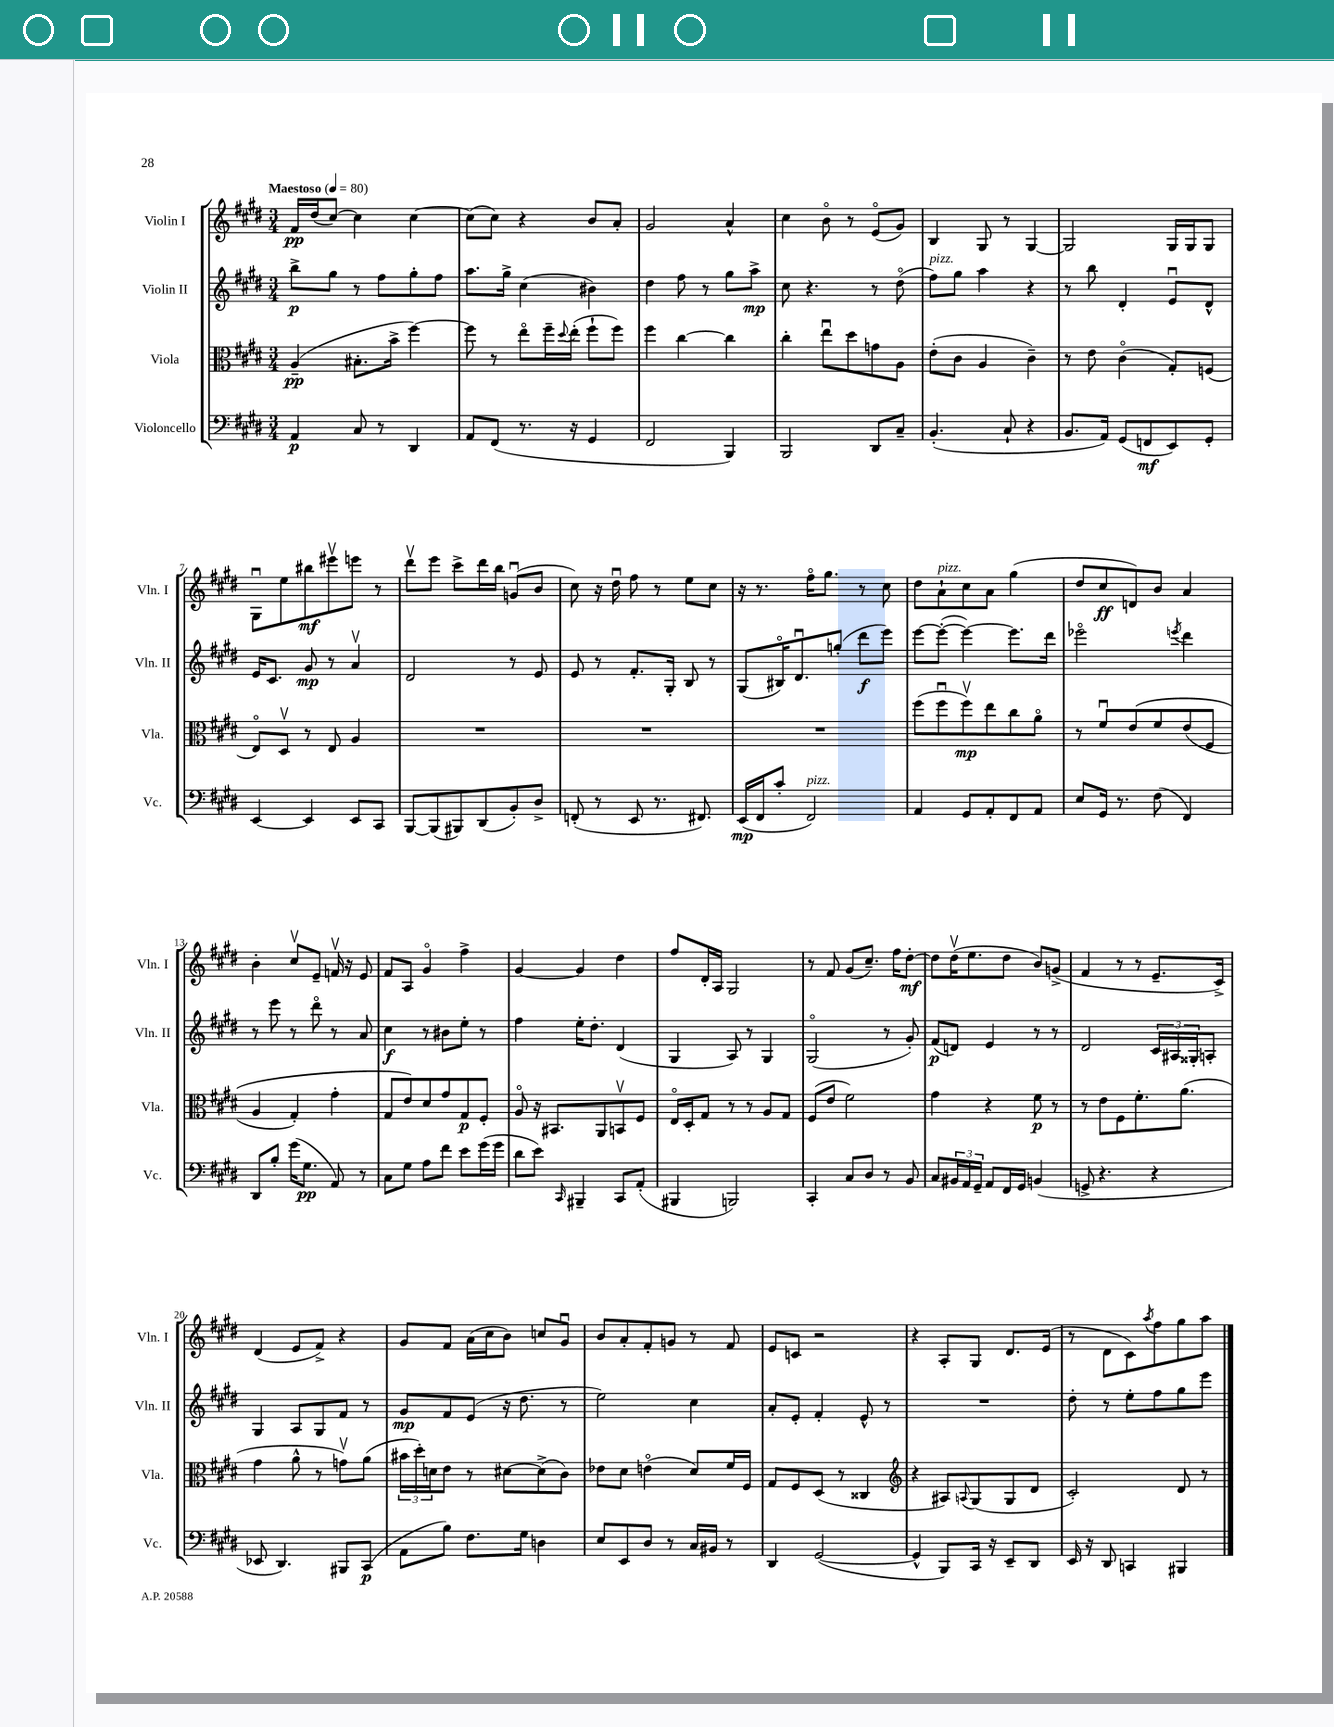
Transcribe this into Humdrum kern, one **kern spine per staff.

**kern	**dynam	**kern	**dynam	**kern	**dynam	**kern	**dynam
*part4	*part4	*part3	*part3	*part2	*part2	*part1	*part1
*staff4	*staff4	*staff3	*staff3	*staff2	*staff2	*staff1	*staff1
*I"Violoncello	*	*I"Viola	*	*I"Violin II	*	*I"Violin I	*
*I'Vc.	*	*I'Vla.	*	*I'Vln. II	*	*I'Vln. I	*
*clefF4	*	*clefC3	*	*clefG2	*	*clefG2	*
*k[f#c#g#d#]	*	*k[f#c#g#d#]	*	*k[f#c#g#d#]	*	*k[f#c#g#d#]	*
*M3/4	*	*M3/4	*	*M3/4	*	*M3/4	*
*MM80	*	*MM80	*	*MM80	*	*MM80	*
=1	=1	=1	=1	=1	=1	=1	=1
!	!	!	!	!	!	!LO:TX:a:B:t=Maestoso	!
4AA/	p	(4A~/	pp	8bb^\L	p	16f#/LL	pp
.	.	.	.	.	.	(16dd#/J	.
.	.	.	.	8gg#\J	.	[8cc#/J)	.
8C#/	.	8.B#X'\L	.	8r	.	4cc#\]	.
8r	.	.	.	8ff#\L	.	.	.
.	.	16b^\Jk	.	.	.	.	.
4DD#/	.	[4ff#\)	.	8gg#'\	.	[4cc#\	.
.	.	.	.	8ff#\J	.	.	.
=2	=2	=2	=2	=2	=2	=2	=2
8AA/L	.	8ff#\]	.	8.aa\L	.	(8cc#\L]	.
(8FF#/J	.	8r	.	.	.	8cc#\J)	.
.	.	.	.	16gg#^\Jk	.	.	.
8.r	.	8ee\L	.	(4cc#\	.	4r	.
.	.	16ff#~\L	.	.	.	.	.
.	.	8qqdd#/	.	.	.	.	.
16r	.	(16ee'\JJ	.	.	.	.	.
4GG#/	.	8ff#`\L	.	4b#X\)	.	8b/L	.
.	.	8ff#\J)	.	.	.	8a'/J	.
=3	=3	=3	=3	=3	=3	=3	=3
2FF#/	.	4ff#\	.	4dd#\	.	2g#/	.
.	.	[4cc#\	.	8ff#\	.	.	.
.	.	.	.	8r	.	.	.
4BBB/)	.	4cc#\]	.	8gg#\L	.	4a^^/	.
.	.	.	.	8aa^\J	mp	.	.
=4	=4	=4	=4	=4	=4	=4	=4
2BBB/	.	4cc#'\	.	8cc#\	.	4cc#\	.
.	.	.	.	4.r	.	.	.
.	.	8eeu\L	.	.	.	8b\	.
.	.	8dd#\	.	.	.	8r	.
8DD#/L	.	8gn\	.	8r	.	(8e/L	.
8C#~/J	.	8A\J	.	(8dd#\	.	8g#/J)	.
=5	=5	=5	=5	=5	=5	=5	=5
!	!	!	!	!LO:TX:a:i:t=pizz.	!	!	!
(4.BB'/	.	(8e'\L	.	8ff#\L)	.	4B/	.
.	.	8c#\J	.	8gg#\J	.	.	.
.	.	4A/	.	4aa\	.	8G#/	.
8C#`/	.	.	.	.	.	8r	.
4r	.	4c#~\)	.	4r	.	[4G#/	.
=6	=6	=6	=6	=6	=6	=6	=6
8.BB/L	.	8r	.	8r	.	2G#/]	.
.	.	8e\	.	8bb\	.	.	.
16AA/Jk)	.	.	.	.	.	.	.
(8GG#/L	.	(4c#\	.	4d#'/	.	.	.
8FFn/	mf	.	.	.	.	.	.
8EE/)	.	8G#'/L)	.	8eu/L	.	16G#/LL	.
.	.	.	.	.	.	16G#/J	.
8GG#'/J	.	(8Fn/J	.	8d#^^/J	.	8G#/J	.
!!LO:LB:g=z
=7	=7	=7	=7	=7	=7	=7	=7
[4EE/	.	8E/L)	.	16e/KL	.	8G#u\L	.
.	.	.	.	8.c#/J	.	.	.
.	.	8D#v/J	.	.	.	8ee\	.
4EE/]	.	8r	.	8g#/	mp	8bb#X\	mf
.	.	8E/	.	8r	.	8eee#Xv\	.
8EE/L	.	4A/	.	4av/	.	8eeen\J	.
8CC#/J	.	.	.	.	.	8r	.
=8	=8	=8	=8	=8	=8	=8	=8
[8BBB/L	.	2.r	.	2d#/	.	8ddd#v\L	.
(8BBB/]	.	.	.	.	.	8eee\J	.
8BBB#X/)	.	.	.	.	.	8ccc#^\L	.
(8DD#/	.	.	.	.	.	16ddd#\L	.
.	.	.	.	.	.	16bb\JJ	.
8BB'/)	.	.	.	8r	.	(8gnu/L	.
8D#^/J	.	.	.	8e/	.	8b/J	.
=9	=9	=9	=9	=9	=9	=9	=9
(8FFn'/	.	2.r	.	8e/	.	8cc#\)	.
8r	.	.	.	8r	.	16r	.
.	.	.	.	.	.	16dd#u\	.
8EE/	.	.	.	8.f#'/L	.	8ff#\	.
8.r	.	.	.	.	.	8r	.
.	.	.	.	16G#'/Jk	.	.	.
.	.	.	.	8B/	.	8ee\L	.
8.FF#X/)	.	.	.	.	.	.	.
.	.	.	.	8r	.	8cc#\J	.
=10	=10	=10	=10	=10	=10	=10	=10
(16EE/LL	mp	2.r	.	(8G#/L	.	16r	.
16FF#/J	.	.	.	.	.	8.r	.
8c#'/J	.	.	.	16B#X/K)	.	.	.
.	.	.	.	8.d#u/	.	.	.
!LO:TX:a:i:t=pizz.	!	!	!	!	!	!	!
2FF#/)	.	.	.	.	.	16ff#\KL	.
.	.	.	.	.	.	8.gg#\J	.
.	.	.	.	(8ggn'/J	.	.	.
.	.	.	.	8ddd#\L	f	8r	.
.	.	.	.	8eee\J)	.	8cc#\	.
=11	=11	=11	=11	=11	=11	=11	=11
4AA/	.	(8ff#\L	.	[8eee\L	.	8dd#\L	.
!	!	!	!	!	!	!LO:TX:a:i:t=pizz.	!
.	.	8ff#u\	.	(8eee'\J_	.	8a`\	.
8GG#/L	.	8ff#v\)	mp	4eee\_)	.	8cc#\	.
8AA'/	.	8ee\	.	.	.	8a\J	.
8FF#/	.	8cc#\	.	8.eee\L]	.	(4gg#\	.
8AA/J	.	8a\J	.	.	.	.	.
.	.	.	.	16ddd#\Jk	.	.	.
=12	=12	=12	=12	=12	=12	=12	=12
8E/L	.	8r	.	2eee-X\	.	8dd#/L	.
16GG#/Jk	.	8f#u/L	.	.	.	8cc#/	ff
8.r	.	.	.	.	.	.	.
.	.	(8e/	.	.	.	8dn/)	.
(8F#\	.	8f#/	.	.	.	8b/J	.
.	.	.	.	8qeeen/	.	.	.
4FF#/)	.	(8e/	.	4ddd#\	.	4a/	.
.	.	8F#/J	.	.	.	.	.
!!LO:LB:g=z
=13	=13	=13	=13	=13	=13	=13	=13
8DD#/L	.	4A/	.	8r	.	4b'\	.
8B'/J	.	.	.	8eee\	.	.	.
(16g#\KL	.	4G#'/)	.	8r	.	8cc#v/L	.
8.G#\J	pp	.	.	.	.	.	.
.	.	.	.	8ddd#\	.	8e~/J	.
8AA/)	.	4g#'\	.	8r	.	16fnv/	.
.	.	.	.	.	.	16r	.
8r	.	.	.	8a/	.	8e/	.
=14	=14	=14	=14	=14	=14	=14	=14
8C#\L	.	8G#/L	.	4cc#\	f	8f#/L	.
8G#\J	.	8e/)	.	.	.	8A/J	.
8A\L	.	8d#/	.	8r	.	4g#/	.
8f#\J	.	8g#/	.	8b#X\L	.	.	.
8e\L	.	8G#/	p	8ee'\J	.	4ff#^\	.
(16g#\L	.	8F#'/J	.	8r	.	.	.
16g#\JJ	.	.	.	.	.	.	.
=15	=15	=15	=15	=15	=15	=15	=15
8d#\L	.	8A/	.	4ff#\	.	[4g#/	.
8e\J)	.	16r	.	.	.	.	.
.	.	8.BB#X/L	.	.	.	.	.
16qqCC#/	.	.	.	.	.	.	.
4BBB#X~/	.	.	.	16ee'\KL	.	4g#/]	.
.	.	.	.	8.dd#'\J	.	.	.
.	.	8AA/	.	.	.	.	.
8CC#/L	.	8BBnv/	.	(4d#/	.	4dd#\	.
(8AA'/J	.	8F#/J	.	.	.	.	.
=16	=16	=16	=16	=16	=16	=16	=16
4BBB#X/	.	16E/LL	.	4G#/	.	8ff#/L	.
.	.	16D#'/J	.	.	.	.	.
.	.	8G#/J	.	.	.	16d#'/L	.
.	.	.	.	.	.	16A/JJ	.
2BBBn/)	.	8r	.	8A/)	.	2G#/	.
.	.	8r	.	8r	.	.	.
.	.	8A/L	.	4G#/	.	.	.
.	.	8G#/J	.	.	.	.	.
=17	=17	=17	=17	=17	=17	=17	=17
4CC#'/	.	(8F#/L	.	(2G#/	.	8r	.
.	.	8e/J	.	.	.	8f#/	.
8C#/L	.	2f#\)	.	.	.	(8g#/L	.
8D#/J	.	.	.	.	.	8.cc#~/J)	.
8r	.	.	.	8r	.	.	.
.	.	.	.	.	.	16ff#\KL	.
8BB/	.	.	.	8g#'/)	.	[8dd#'\J	mf
=18	=18	=18	=18	=18	=18	=18	=18
8C#/L	.	4g#\	.	(8f#/L	p	8dd#\L]	.
24BB#X/L	.	.	.	8dn/J)	.	(16dd#v\K	.
24AA/	.	.	.	.	.	.	.
.	.	.	.	.	.	8.ee\	.
24GG#~/JJ	.	.	.	.	.	.	.
8AA/L	.	4r	.	4e/	.	.	.
16FF#/L	.	.	.	.	.	8dd#\J	.
16GG#/JJ	.	.	.	.	.	.	.
(4BBn/	.	8f#\	p	8r	.	8b/L)	.
.	.	8r	.	8r	.	(8gn^/J	.
=19	=19	=19	=19	=19	=19	=19	=19
8GGn^/	.	8r	.	2d#/	.	4f#/	.
4.r	.	8e\L	.	.	.	.	.
.	.	8F#\	.	.	.	8r	.
.	.	8.f#'\	.	.	.	8r	.
4r	.	.	.	24c#/LL	.	8.e~/L	.
.	.	.	.	24A#X/	.	.	.
.	.	(8.a\J	.	.	.	.	.
.	.	.	.	24G##X'/J	.	.	.
.	.	.	.	8An'/J	.	.	.
.	.	.	.	.	.	16c#^/Jk)	.
!!LO:LB:g=z
=20	=20	=20	=20	=20	=20	=20	=20
8EE-X/	.	4g#\	.	4G#/	.	(4d#/	.
4.DD#/)	.	.	.	.	.	.	.
.	.	8a^^\	.	8A/L	.	8e/L	.
.	.	8r	.	8G#/	.	8f#^/J)	.
8BBB#X/L	.	8gnv\L)	.	8f#/J	.	4r	.
(8CC#/J	p	(8a\J	.	8r	.	.	.
=21	=21	=21	=21	=21	=21	=21	=21
8AA\L	.	24b#X\LL	.	8g#/L	mp	8g#/L	.
.	.	24dd#'\)	.	.	.	.	.
.	.	24dn\J	.	.	.	.	.
8B\J)	.	8e\J	.	8f#/	.	8f#/J	.
8.F#\L	.	8r	.	(8e/J	.	(16a\LL	.
.	.	.	.	.	.	16cc#\J	.
.	.	[8d#X\L	.	16r	.	8b\J)	.
16G#\Jk	.	.	.	8.dd#\	.	.	.
4Dn\	.	(8d#^\]	.	.	.	8ccn/L	.
.	.	8c#\J)	.	8r	.	8g#u/J	.
=22	=22	=22	=22	=22	=22	=22	=22
8E/L	.	8e-X\L	.	2ee\)	.	8b/L	.
8EE/	.	8d#\J	.	.	.	8a'/	.
8D#/J	.	(4en\	.	.	.	8f#'/	.
8r	.	.	.	.	.	8gn/J	.
16C#/LL	.	8d#/L)	.	4cc#\	.	8r	.
16BB#X/JJ	.	.	.	.	.	.	.
8r	.	16f#/L	.	.	.	8f#/	.
.	.	16F#/JJ	.	.	.	.	.
=23	=23	=23	=23	=23	=23	=23	=23
4DD#/	.	8G#/L	.	8a'/L	.	8e/L	.
.	.	8F#/	.	8e'/J	.	8cn/J	.
([2GG#/	.	(8D#/J	.	4f#'/	.	2r	.
.	.	8r	.	.	.	.	.
.	.	4C##X/	.	8e^^/	.	.	.
.	.	.	.	8r	.	.	.
=24	=24	=24	=24	=24	=24	=24	=24
*	*	*clefG2	*	*	*	*	*
4GG#^^/]	.	4r	.	2.r	.	4r	.
8BBB/L)	.	8A#X/L)	.	.	.	8A'/L	.
.	.	8qqAn/	.	.	.	.	.
16CC#/Jk	.	(8G#/	.	.	.	8G#/J	.
16r	.	.	.	.	.	.	.
8EE~/L	.	8G#/	.	.	.	8.d#/L	.
8DD#/J	.	8d#/J	.	.	.	.	.
.	.	.	.	.	.	(16e/Jk	.
=25	=25	=25	=25	=25	=25	=25	=25
16EE/	.	2c#'/)	.	8dd#'\	.	8r	.
16r	.	.	.	.	.	.	.
8DD#/	.	.	.	8r	.	8d#\L	.
4CCn/	.	.	.	8ee'\L	.	8c#\)	.
.	.	.	.	.	.	8qaa/	.
.	.	.	.	8ff#\	.	8ff#\	.
4BBB#X/	.	8d#/	.	8gg#\	.	8gg#\	.
.	.	8r	.	8eee\J	.	8aa\J	.
==	==	==	==	==	==	==	==
*-	*-	*-	*-	*-	*-	*-	*-
